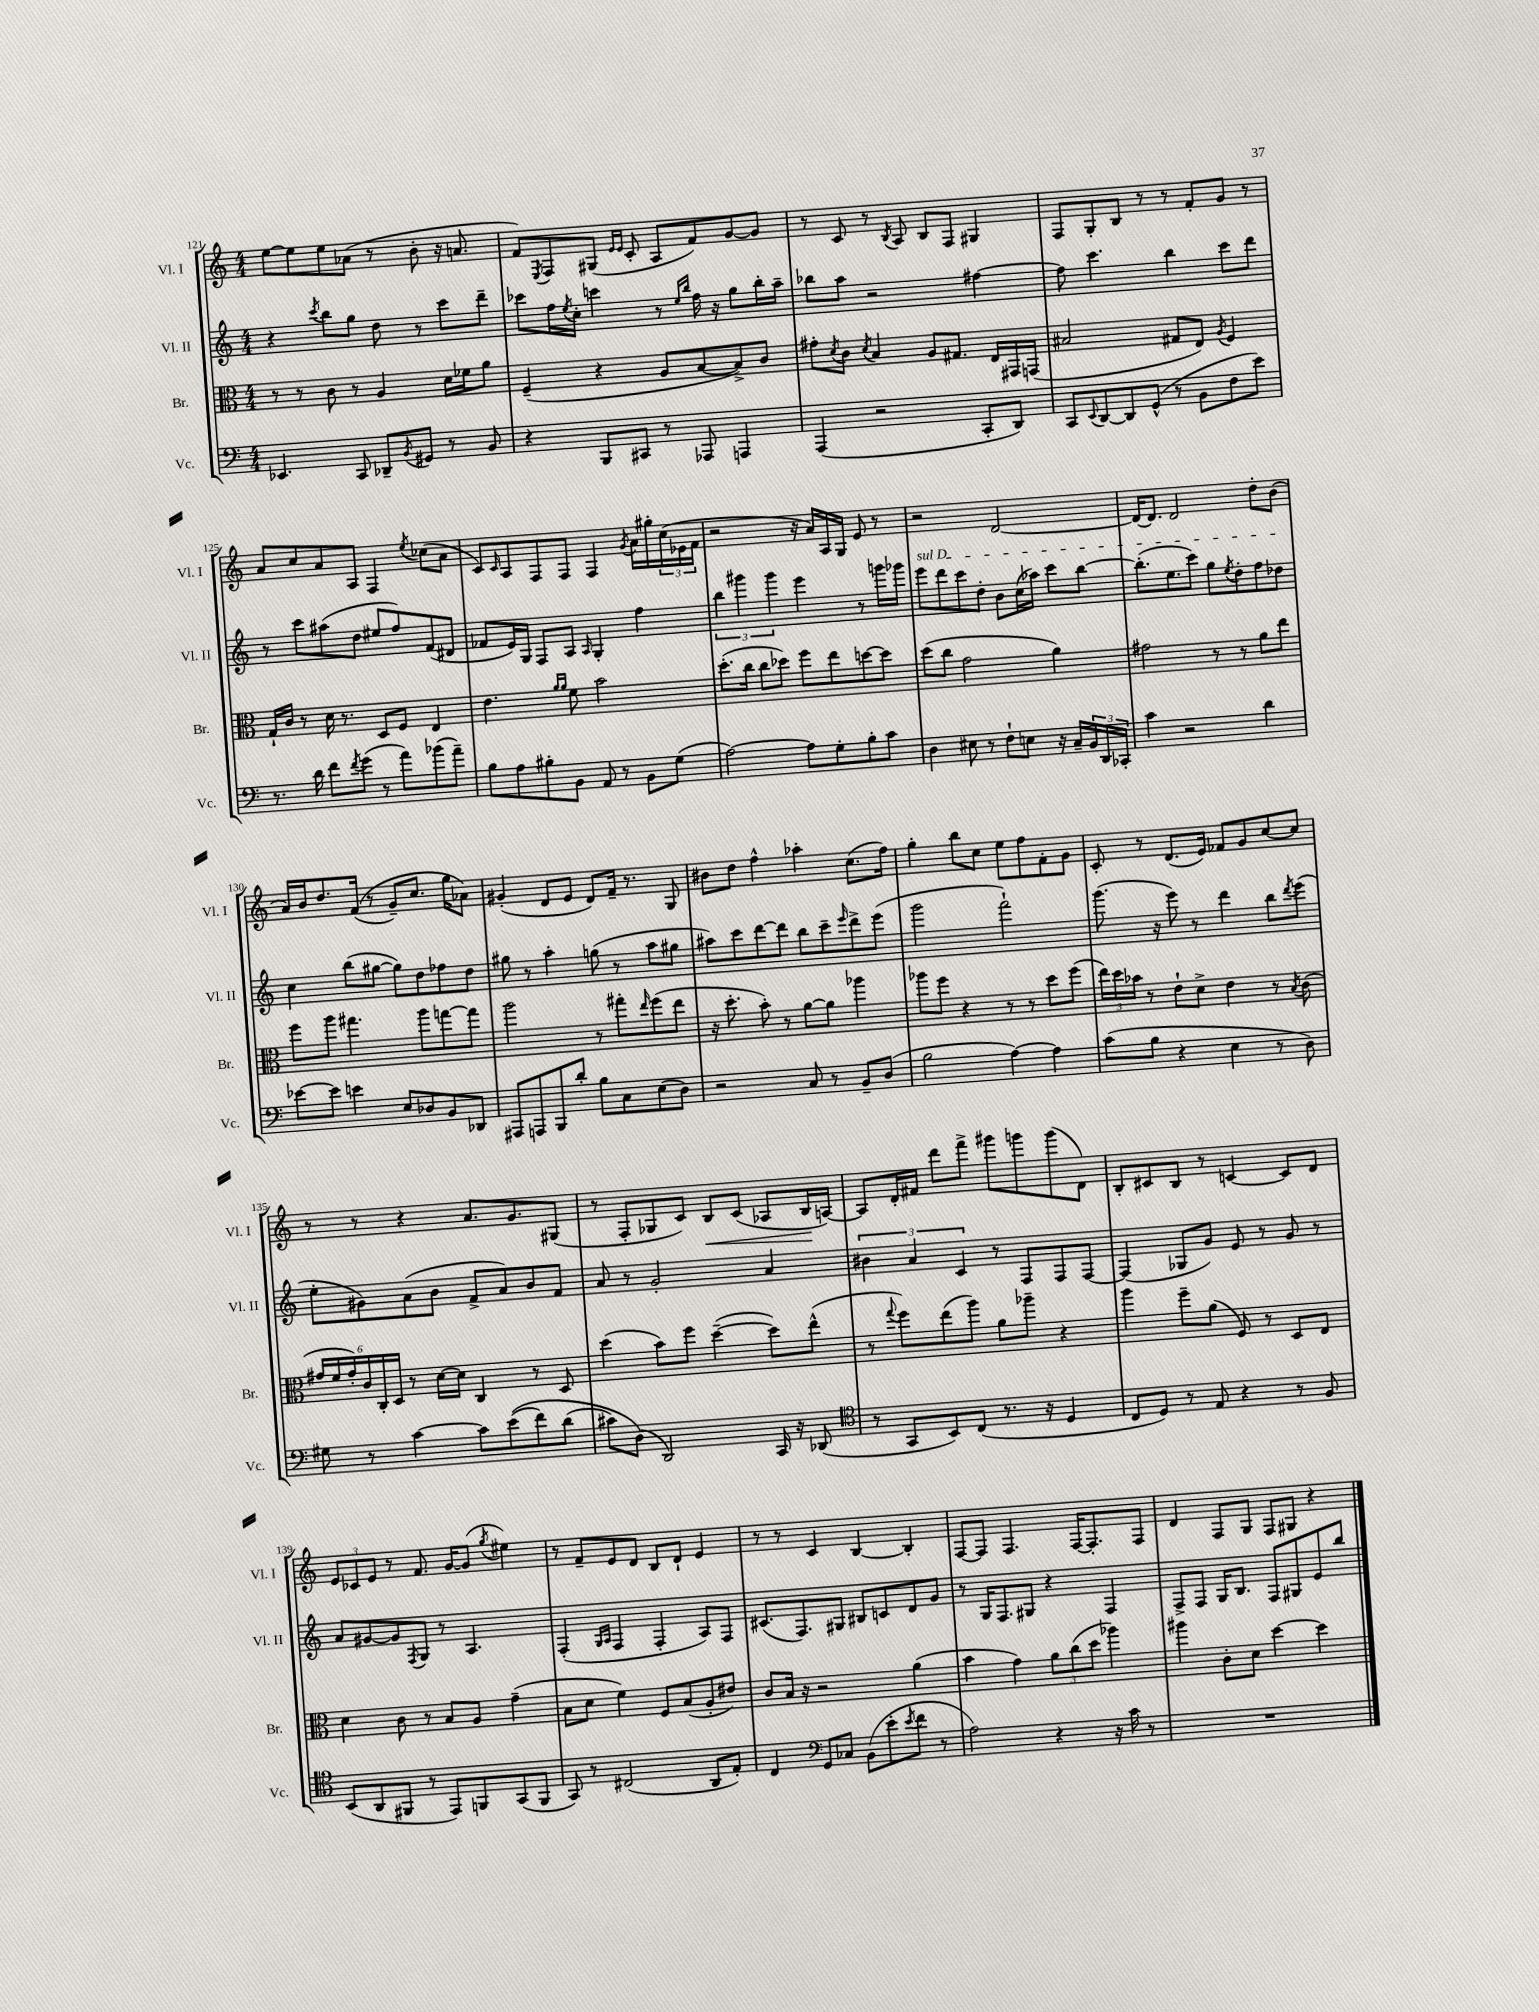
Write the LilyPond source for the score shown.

<<
\new StaffGroup <<
\new Staff = "s0" \with { instrumentName = "Vl. I" shortInstrumentName = "Vl. I" } {
    \clef treble \key c \major \numericTimeSignature \time 4/4
    e''8~ e''8 e''8 aes'8( r8 b'8-. r16 a'8. |
    f'8) \acciaccatura { e8 } f8 gis8( \grace { e'16 e'16 } c'8-. a8 f'8) g'8~ g'8 |
    r8 c'8 r8 \acciaccatura { b8 } a8 b8 f8 gis4 |
    f8 g8-. b8 r8 r8 f'8-. g'8 r8 |
    a'8 c''8 a'8 a8 f4 \acciaccatura { e''8 } ces''8( a'8 |
    c'8) \grace { c'16 } a8 f8 f8 f4 \acciaccatura { g'8 } a'16 gis''16-. \tuplet 3/2 { c''16( ees'16 f'16 } |
    r2 r16 a'16) a16 g16 e'8 r8 |
    r2 d'2~ |
    d'16~ d'8. d'2 d''8-. b'8( |
    a'16) b'16 d''8. f'16(\( r8 g'8--) c''8. g''16 aes'8\) |
    gis'4-.( d'8 e'8 d'8) f'16-- r8. g8 |
    bis'8 d''8 f''4-^ aes''4-. c''8.( f''16) |
    g''4-. b''8 c''8 e''8 f''8 f'8-. g'8 |
    c'8-. r8 d'8.( e'16) fes'8 g'8 c''8~ c''8 |
    r8 r8 r4 a'8. g'8. gis8( |
    r8 f8-. ges8 c'8) b8\< c'8( aes8 b16\! a16~) |
    a8 d'16-. fis'16 d'''8 f'''8-> gis'''8 g'''8 g'''8( d'8) |
    b8-. cis'8 b8 r8 c'4~ c'8 d'8 |
    \tuplet 3/2 { e'8 ces'8 e'8 } r8 f'8. g'16~ g'8( \acciaccatura { g''8 } eis''4) |
    r8 f'8-- e'8 d'8 b8 d'8-! e'4 |
    r8 r8 c'4 b4~ b4-. |
    f8~ f8 f4. f16~ f8.-. f8 |
    d'4 f8 g8 f8 gis8 r4 \bar "|." |
}
\new Staff = "s1" \with { instrumentName = "Vl. II" shortInstrumentName = "Vl. II" } {
    \clef treble \key c \major \numericTimeSignature \time 4/4
    r4 \acciaccatura { c'''8 } b''8 g''8 d''8 r8 c'''8 d'''8-- |
    ces'''8 f''16 \acciaccatura { e''8 } c''16-. c'''4 r8 \grace { e''16 b''16 } f''16 r16 g''8 b''16-. a''16-- |
    bes''8 a''8 r2 fis''4~ |
    fis''8 c'''4. b''4 c'''8 d'''8 |
    r8 c'''8 ais''8( d''8 eis''8 f''8) f'8( dis'8 |
    fes'8 e'16) g16 f8 a8 \grace { a16 } g4-. f''4 |
    \tuplet 3/2 { b''4 gis'''4 gis'''4 } e'''4 r8 g'''16 ges'''16 |
    \once \override TextSpanner.bound-details.left.text = \markup { \italic "sul D" } e'''8\startTextSpan d'''8 c'''8 d''8-. b'8 c''16( aes''16) c'''8 b''8~ |
    b''8.-.( e''8. c'''8) g''8 \acciaccatura { e''8 } d''8-. f''8 des''8\stopTextSpan |
    c''4 b''8( gis''8~ gis''8) d''8 fes''8 d''8 |
    gis''8 r8 a''4-. g''8( r8 a''8 gis''8 |
    ais''8) c'''8 d'''8~ d'''8 b''8 c'''8-- \grace { e'''16 } d'''8-> e'''8( |
    g'''2 f'''2-!) |
    g'''8.( r16 e'''8) r8 d'''4 b''8 \acciaccatura { d'''8 } e'''8( |
    e''8-. gis'8) a'8( b'8 f'8-> a'8) b'8 f'8 |
    a'8 r8 g'2-. a'4 |
    \tuplet 3/2 { bis'4 a'4 c'4 } r8 f8 f8 f8~ |
    f4( ges8 g'8) e'8 r8 g'8 r8 |
    a'8 gis'8~ gis'8 \acciaccatura { f8 } g8 r8 a4. |
    f4-.( \grace { g16 a16 } f4 f4-. a8) f8 |
    cis'8.( f8.) gis8 bis8 c'8 d'8 g'8 |
    r8 g16 f8. gis8 r4 f4 |
    f8-> f8 g16 b8. f8 gis8 e'8 b''8 \bar "|." |
}
\new Staff = "s2" \with { instrumentName = "Br." shortInstrumentName = "Br." } {
    \clef alto \key c \major \numericTimeSignature \time 4/4
    r8 r8 c'8 r8 a4 d'16 fes'16 a'8 |
    f4--( r4 a8 b8~ b8->) c'8 |
    gis'8-. \acciaccatura { d'8 } c'8 \acciaccatura { d'8 } b4 a8 gis8. e16 gis,16 g,16( |
    bis2 gis8 e8) \acciaccatura { a8 } f4 |
    g16-! c'16 r8 d'16 r8. d8 f8 e4 |
    e'4. \grace { a'16 a'16 } f'8 b'2 |
    d''8.-.( c''16 c''8 des''8) f''8 e''8 d''8~ d''8 |
    d''8( c''8 g'2 a'4) |
    gis'2 r8 r8 a'8 e''8 |
    f''8 a''8 gis''4. a''8 g''8~ g''8 |
    a''2 r8 gis''8-. \grace { e''16 } f''8( e''8 |
    r16 d''8.-. b'8-.) r8 a'8~ a'8 aes''4 |
    aes''8 f''8 r4 r8 r8 d''8 f''8( |
    \tuplet 3/2 { e''16) d''16 bes'16 } r8 e'8-! d'8-> e'4 r8 \acciaccatura { b8 } c'8( |
    \tuplet 6/4 { gis'16 f'16 gis'16-.) c'16 c16-. d16 } r8 d'16~ d'16 c4 r8 d8 |
    d''4( b'8) f''8 d''4~--( d''8) e''8-^( |
    r8 \appoggiatura { g''8 } f''8) e''8( a''8) a'8 aes''8-- r4 |
    a''4 f''8-- a'8( f8) r8 d8 e8 |
    d'4 c'8 r8 b8 a8 g'4--( |
    b8 d'8 f'4) f8 b8( a8-. eis'8) |
    c'8 b16 r16 r2 a'4( |
    b'4 g'4) \tuplet 3/2 { a'8 c''8( d''8 } aes''4) |
    ais''4 c'8-. d'8 d''4~ d''4 \bar "|." |
}
\new Staff = "s3" \with { instrumentName = "Vc." shortInstrumentName = "Vc." } {
    \clef bass \key c \major \numericTimeSignature \time 4/4
    ees,4. c,8 des,8-- \acciaccatura { b,8 } gis,8 r8 b,8 |
    r4 b,,8 cis,8 r8 aes,,8 a,,4 |
    a,,4( r2 c,8-. d,8) |
    c,8 \appoggiatura { e,8 } d,8~ d,8 g,8-^( r8 b,8 f8 e'8) |
    r8. d'16 f'8 \acciaccatura { f'8 } g'8( r8 a'8) bes'8( a'8--) |
    b8 a8 bis8-. b,8 a,8 r8 b,8 g8( |
    a2~) a8 g8-. b8-. c'8 |
    d4 eis8 r8 f8-! e8 r16 c16-- \tuplet 3/2 { b,16 d,16 ces,16-. } |
    c'4 r2 d'4 |
    ees'8~ ees'8 e'4 e8 des8 b,8 des,8 |
    ais,,8 a,,8 b,,8 d'8-. b8 c8 e8( d8) |
    r2 c8 r8 b,8-- d8( |
    b2 a4~) a4 |
    c'8( b8 r4 e4 r8 d8) |
    gis8 r8 c'4~ c'8 e'8(\( f'8) d'8( |
    cis'8) d8(\) d,2) c,16 r16 des,8( |
    \clef tenor r8 g,8 b,8) c8( r8. r16 d4 |
    c8 d8) r8 e8 r4 r8 f8 |
    b,8( a,8 fis,8 r8 e,8) f,8 g,8( f,8 |
    g,8) r8 cis2( a,8 e8-.) |
    c4 \clef bass g,8 ces8 b,8( e'8-. \acciaccatura { e'8 } f'8 r8 |
    a2) r4 r16 c'16 r8 |
    R1 \bar "|." |
}
>>
>>
\layout { \context { \Score currentBarNumber = #121 } }
